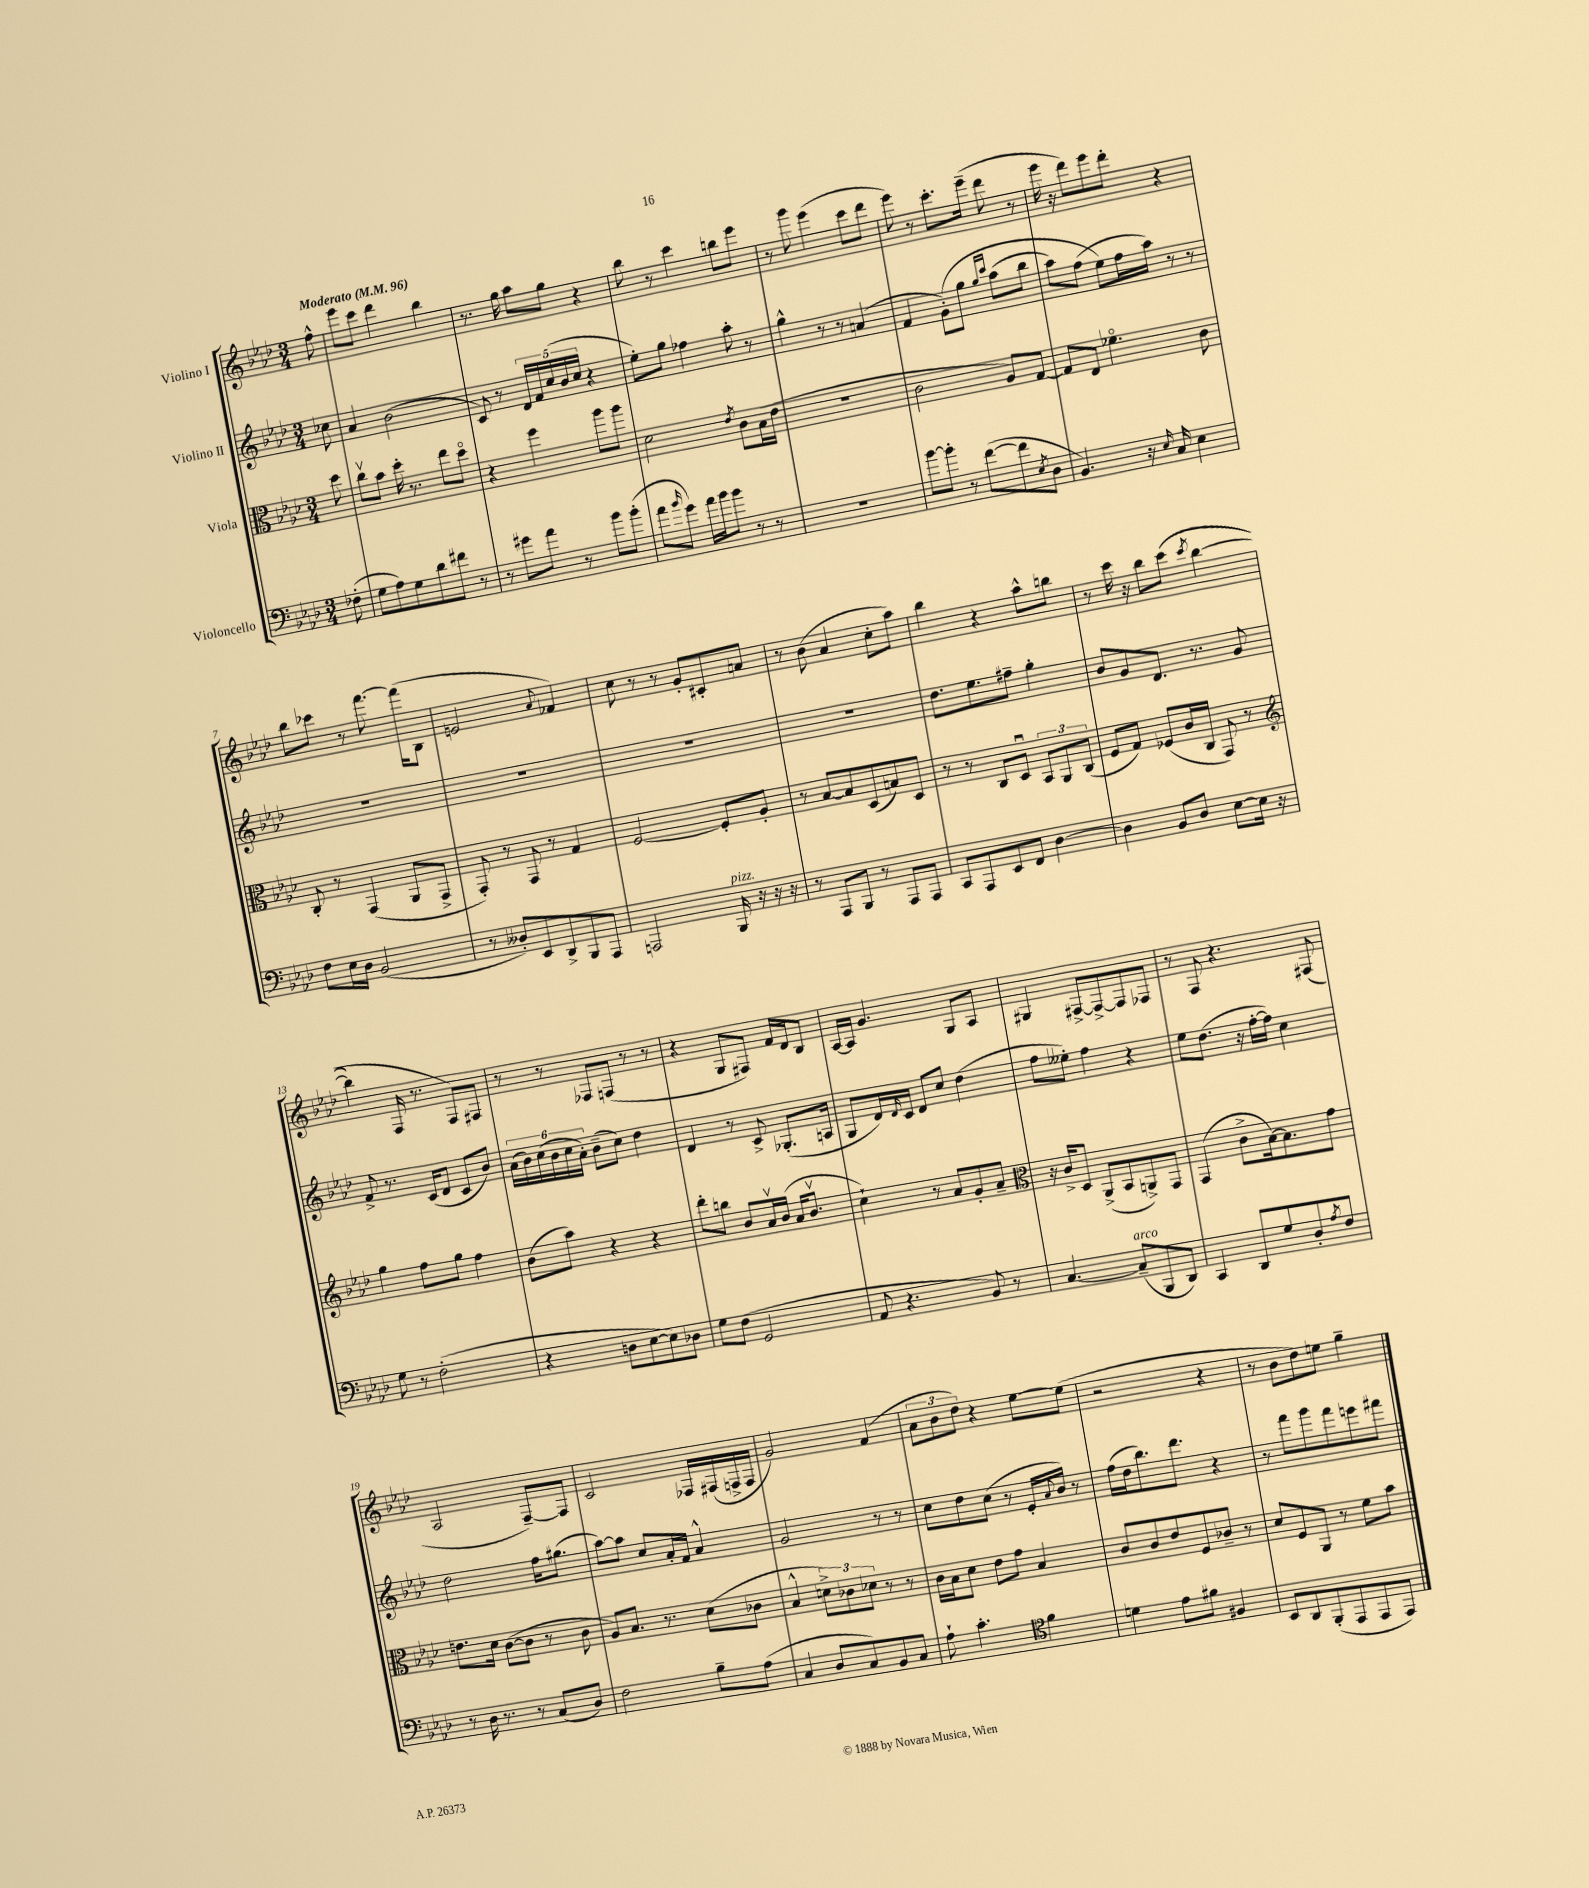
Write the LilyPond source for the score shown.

<<
\new StaffGroup <<
\new Staff = "s0" \with { instrumentName = "Violino I" } {
    \clef treble \key aes \major \numericTimeSignature \time 3/4 \partial 8 \tempo "Moderato" 4 = 96
    f''8-^ |
    ees'''8 c'''8 des'''4 bes''4 |
    r8. g''16 aes''8 g''8 r4 |
    bes''8 r8 c'''4 b''8 ees'''8 |
    r8 g'''8 ees'''4( c'''8 des'''8 |
    ees'''8) r8 c'''8.-. ees'''16--( des'''8 r8 |
    ees'''16 r16 des'''8) ees'''8 des'''8-. r4 |
    bes''8 ces'''8 r8 f'''8.~ f'''16( bes8 |
    e'2 \appoggiatura { aes'8 } fes'4) |
    c''8 r8 r8 g'8-. cis'8-. a'8 |
    r8 bes'8( aes'4 c''8-. aes''8) |
    bes''4 r4 aes''8-^ b''8 |
    r8 c'''16 r16 bes''8 c'''8(\( \acciaccatura { c'''8 } bes''4~ |
    bes''4) f16 r8. f8\) fis8 |
    r8 r8 fes8 f8( r8 r8 |
    r4 g8 fis8) f'16 des'16 bes8 |
    aes16~ aes16 g'4. g8 aes8 |
    gis4 fis8~-> fis8~-> fis8 fes8 |
    r8 f8 r4. fis8( |
    aes2 f8~--) f8 |
    c'2 fes16 fis16( f16-> f16 |
    g'2) f'4( |
    \tuplet 3/2 { aes'8 bes'8 des''8) } r4 ees''8~ ees''8( |
    r2 r4 |
    r8 bes'8 des''8) e''8 g''4-- \bar "|." |
}
\new Staff = "s1" \with { instrumentName = "Violino II" } {
    \clef treble \key aes \major \numericTimeSignature \time 3/4 \partial 8
    ces''8 |
    aes'4 bes'2( |
    c'8) r8 \tuplet 5/4 { des'16 f'16 c''16( bes'16 c''16 } r4 |
    ees''8-.) g''8 fes''4 aes''8-. r8 |
    g''4-^ r8 r8 a'4( |
    f'4 g'8-.)\( g''8 \grace { g''16 c'''16 } aes''8( bes''8 |
    aes''8) f''8( ees''8\) f''16 aes''16) r8 r8 |
    R2. |
    R2. |
    R2. |
    R2. |
    des''8. ees''8. fis''8-- g''4-. |
    bes'8 g'8 des'8. r8. g'8 |
    f'8-> r8. c'16( des'8 c'8 bes'8) |
    \tuplet 6/4 { aes'16( bes'16) c''16( bes'16 c''16 aes'16-.) } bes'8--( c''8) des''4 |
    des'4 r8 c'8-> ges8.-.( a16 |
    g8 des'16) \grace { des'16 } c'16 des'8 c''8 des''4( |
    f''8 eeses''8-.) f''4 r4 |
    ees''8 des''8.( r16 f''16~-. f''16) c''4 |
    des''2 f''16 gis''8.( |
    aes''8~) aes''8 c''8 aes'16-. f'16 aes'4-^ |
    g'2 r8 r8 |
    c''8 des''8 c''8( r8 ees'16-. \appoggiatura { aes'8 } bes'16) r8 |
    f''16( des''16 bes''8.) des'''8. r4 |
    r8 f'''8 g'''8 f'''8 e'''8 fis'''8 \bar "|." |
}
\new Staff = "s2" \with { instrumentName = "Viola" } {
    \clef alto \key aes \major \numericTimeSignature \time 3/4 \partial 8
    des''8 |
    c''8\upbow bes'8 des''16-. r8. ees''8 des''8\flageolet |
    r4 f''4 aes''8 aes''8 |
    des'2 \acciaccatura { ees'8 } c'8 bes16( ees'16 |
    R2. |
    c'2 aes8) g8~ |
    g8 ees8 fes'4.\flageolet c'8 |
    c8-. r8 g,4( aes,8 g,8-> |
    g,8-.) r8 g,8 r8 g4 |
    f2~ f8-. aes8-. |
    r8 bes8~ bes8 des8( b8) des8 |
    r8 r8 c8 des8\downbow \tuplet 3/2 { bes,8 aes,8 c8( } |
    f8 g8) fes8( c'16 c16 g,8) r8 |
    \clef treble g''4 f''8 g''8 f''4 |
    bes'8( aes''8) r4 r4 |
    des'''8-. b''8 bes'8 aes'16\upbow bes'16( aes'16 bes'8.\upbow |
    c''4-!) r8 aes'8 g'8-. aes'8-- |
    \clef alto r16 c'16-> des8 aes,8->( bes,8 a,8->) g,8 |
    g,4( c'8-> bes16~) bes8. g'8 |
    e'8. des'16 c'8~( c'8 r8 c'8 |
    aes8) bes8. r8. des'8( ces'8 |
    bes4-^ \tuplet 3/2 { d'8->) ces'8 des'8 } r8 r8 |
    c'16 bes16 des'8 ees'8 g'8 bes4 |
    c'8 c'8 ees'8 f8 ces'8-- r8 |
    des'8 f8 aes,8 r8 f'8 bes'8 \bar "|." |
}
\new Staff = "s3" \with { instrumentName = "Violoncello" } {
    \clef bass \key aes \major \numericTimeSignature \time 3/4 \partial 8
    fes8-.( |
    g8 aes8) g8 des'8 fis'8 r8 |
    r8 gis'8 aes'8 r8 bes'8 bes'8-.( |
    aes'8 \grace { bes'16 } g'8) aes'16 bes'16 bes'8 r8 r8 |
    R2. |
    bes'8~ bes'8-. r8 f'8~( f'8 \acciaccatura { ees8 } des8 |
    bes,4.) r16 \grace { ees16 } c16 ees4 |
    f8 ees16 des16 bes,2( |
    r8 deses8-.) ees,8 des,8-> bes,,8 aes,,8 |
    a,,2 bes,,16^\markup { \italic "pizz." } r16 r16 r16 |
    r8 aes,,8 bes,,8 r8 aes,,8 aes,,8 |
    c,8 aes,,8 ees,8 f,8 des4~ |
    des4 bes,8 des8 ees8~ ees16 r16 |
    g8 r8 f2-.( |
    r4 d8 ees8~ ees8) des8 |
    g8 f8( g,2 |
    aes,8 r4. bes,8) r8 |
    c4.~ c8--^\markup { \italic "arco" }( bes,,8 des,8) |
    c,4 des,8 g8 des8-. \acciaccatura { aes8 } f8 |
    r8 des16 r8. r8 c8( des8) |
    f2 bes8-- aes8( |
    c4 des8 c8) bes,8 c8 |
    aes8-! c'4.-. \clef tenor f'4 |
    d'4 ees'8 fis'8 fis4 |
    bes,8 aes,8 f,8-.( ees,8 ees,8 ees,8) \bar "|." |
}
>>
>>
